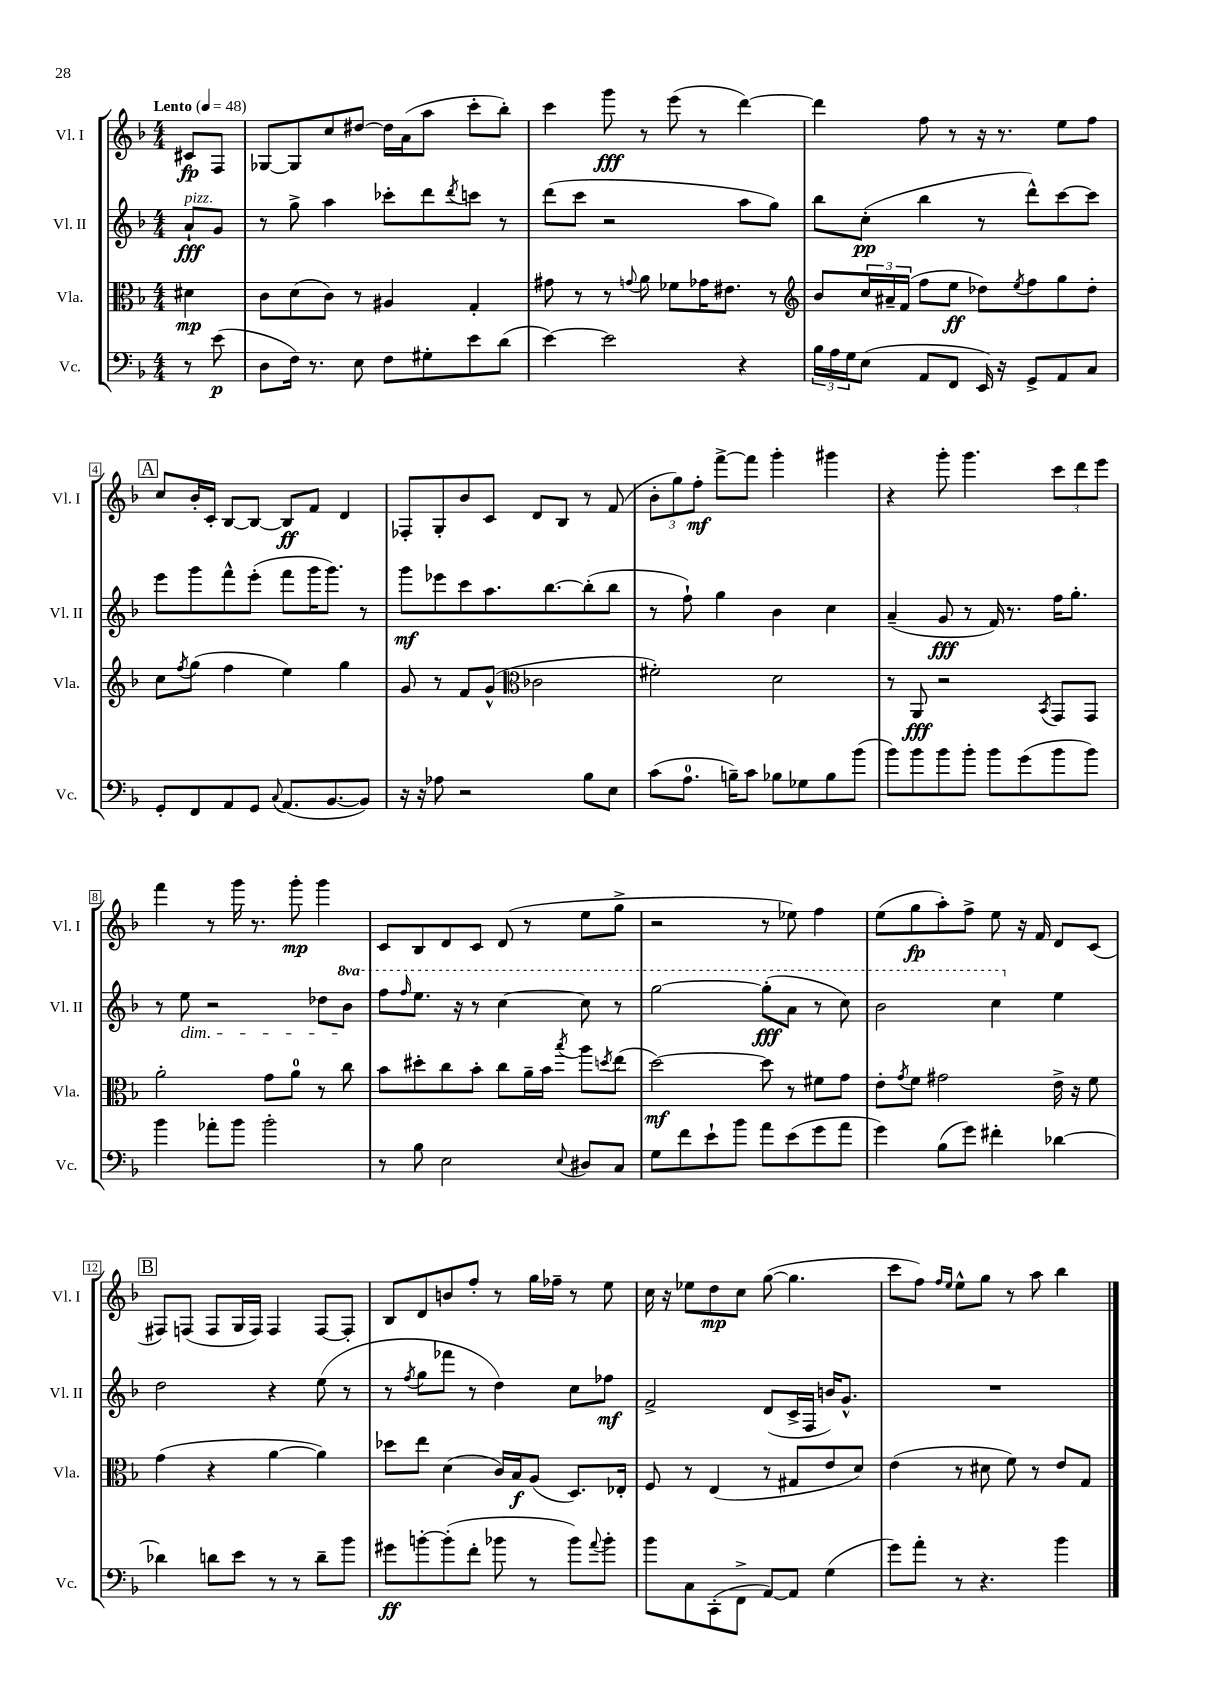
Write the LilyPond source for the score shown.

<<
\new StaffGroup <<
\new Staff = "s0" \with { instrumentName = "Vl. I" shortInstrumentName = "Vl. I" } {
    \clef treble \key f \major \numericTimeSignature \time 4/4 \partial 4 \tempo "Lento" 4 = 48
    cis'8\fp f8 |
    ges8~ ges8 c''8 dis''8~ dis''16 a'16( a''8 c'''8-. bes''8-.) |
    c'''4 g'''8\fff r8 e'''8( r8 d'''4~) |
    d'''4 f''8 r8 r16 r8. e''8 f''8 |
    \mark \markup { \box "A" } c''8 bes'16-. c'16-. bes8~ bes8~ bes8\ff f'8 d'4 |
    fes8-. g8-. bes'8 c'8 d'8 bes8 r8 f'8( |
    \tuplet 3/2 { bes'8-. g''8) f''8-.\mf } f'''8~-> f'''8 g'''4-. gis'''4 |
    r4 g'''8-. g'''4. \tuplet 3/2 { c'''8 d'''8 e'''8 } |
    f'''4 r8 g'''16 r8. g'''8-.\mp g'''4 |
    c'8 bes8 d'8 c'8 d'8( r8 e''8 g''8-> |
    r2 r8 ees''8) f''4 |
    e''8( g''8\fp a''8-.) f''8-> e''8 r16 f'16 d'8 c'8( |
    \mark \markup { \box "B" } fis8) f8( f8 g16 f16) f4 f8~ f8-. |
    bes8 d'8 b'8 f''8-. r8 g''16 fes''16-- r8 e''8 |
    c''16 r16 ees''8 d''8\mp c''8 g''8~( g''4. |
    c'''8 f''8) \grace { f''16 e''16 } e''8-^ g''8 r8 a''8 bes''4 \bar "|." |
}
\new Staff = "s1" \with { instrumentName = "Vl. II" shortInstrumentName = "Vl. II" } {
    \clef treble \key f \major \numericTimeSignature \time 4/4 \set Staff.ottavationMarkups = #ottavation-simple-ordinals \partial 4
    a'8-!\fff^\markup { \italic "pizz." } g'8 |
    r8 g''8-> a''4 ces'''8-. d'''8 \acciaccatura { d'''8 } c'''8 r8 |
    d'''8( c'''8 r2 a''8 g''8) |
    bes''8 c''8-.\pp( bes''4 r8 d'''8-^) c'''8~ c'''8 |
    \mark \markup { \box "A" } e'''8 g'''8 f'''8-^ e'''8-.( f'''8 g'''16 g'''8.) r8 |
    g'''8\mf ees'''8 c'''8 a''8. bes''8.~ bes''8-.( bes''8 |
    r8 f''8-!) g''4 bes'4 c''4 |
    a'4--( g'8\fff r8 f'16) r8. f''16 g''8.-. |
    r8 e''8\dim r2 des''8 \ottava #1 bes''8\! |
    f'''8 \grace { f'''16 } e'''8. r16 r8 c'''4~ c'''8 r8 |
    g'''2~ g'''8-.\fff( a''8 r8 c'''8) |
    bes''2 c'''4 \ottava #0 e''4 |
    \mark \markup { \box "B" } d''2 r4 e''8( r8 |
    r8 \acciaccatura { f''8 } g''8 fes'''8 r8 d''4) c''8 fes''8\mf |
    f'2-> d'8( c'16-> f16 b'16) g'8.-^ |
    R1 \bar "|." |
}
\new Staff = "s2" \with { instrumentName = "Vla." shortInstrumentName = "Vla." } {
    \clef alto \key f \major \numericTimeSignature \time 4/4 \partial 4
    dis'4\mp |
    c'8 d'8( c'8) r8 ais4 g4-. |
    gis'8 r8 r8 \appoggiatura { g'8 } a'8 fes'8 ges'16 eis'8. r8 |
    \clef treble bes'8 \tuplet 3/2 { c''16 ais'16-- f'16( } f''8 e''8\ff des''8) \acciaccatura { e''8 } f''8 g''8 des''8-. |
    \mark \markup { \box "A" } c''8 \acciaccatura { f''8 } g''8( f''4 e''4) g''4 |
    g'8 r8 f'8 g'8-^( \clef alto ces'2 |
    fis'2-.) d'2 |
    r8 a,8\fff r2 \acciaccatura { bes,8 } g,8 g,8 |
    a'2-. g'8 a'8-0 r8 c''8 |
    bes'8 dis''8-. c''8 bes'8-. c''8 a'16-- bes'16 \acciaccatura { bes''8 } a''8 \acciaccatura { d''8 } e''8( |
    d''2~\mf) d''8 r8 fis'8 g'8 |
    e'8-. \acciaccatura { g'8 } f'8 gis'2 e'16-> r16 f'8 |
    \mark \markup { \box "B" } g'4( r4 a'4~ a'4) |
    des''8 e''8 d'4( c'16) bes16\f a8( d8.) ees16-. |
    f8 r8 e4( r8 gis8 e'8 d'8) |
    e'4( r8 dis'8 f'8) r8 e'8 g8 \bar "|." |
}
\new Staff = "s3" \with { instrumentName = "Vc." shortInstrumentName = "Vc." } {
    \clef bass \key f \major \numericTimeSignature \time 4/4 \partial 4
    r8 e'8\p( |
    d8 f16) r8. e8 f8 gis8-. e'8 d'8( |
    e'4~) e'2 r4 |
    \tuplet 3/2 { bes16 a16 g16 } e8( a,8 f,8 e,16) r16 g,8-> a,8 c8 |
    \mark \markup { \box "A" } g,8-. f,8 a,8 g,8 \appoggiatura { c8 } a,8.( bes,8.~ bes,8) |
    r16 r16 aes8 r2 bes8 e8 |
    c'8( a8.-0 b16--) c'8 bes8 ges8 bes8 bes'8( |
    bes'8) bes'8 bes'8 bes'8-. bes'8 g'8( bes'8 bes'8) |
    bes'4 aes'8-. bes'8 bes'2-. |
    r8 bes8 e2 \appoggiatura { e8 } dis8 c8 |
    g8 f'8 e'8-! bes'8 a'8 e'8( g'8 a'8 |
    g'4) bes8( g'8) fis'4-. des'4~ |
    \mark \markup { \box "B" } des'4 d'8 e'8 r8 r8 d'8-- bes'8 |
    gis'8\ff b'8~-. b'8-.( f'8-. bes'8 r8 bes'8) \appoggiatura { a'8 } bes'8-. |
    bes'8 c8 c,8-.( f,8-> a,8~) a,8 g4( |
    g'8) a'8-. r8 r4. bes'4 \bar "|." |
}
>>
>>
\layout { \context { \Score \override BarNumber.stencil = #(make-stencil-boxer 0.1 0.3 ly:text-interface::print) } }
